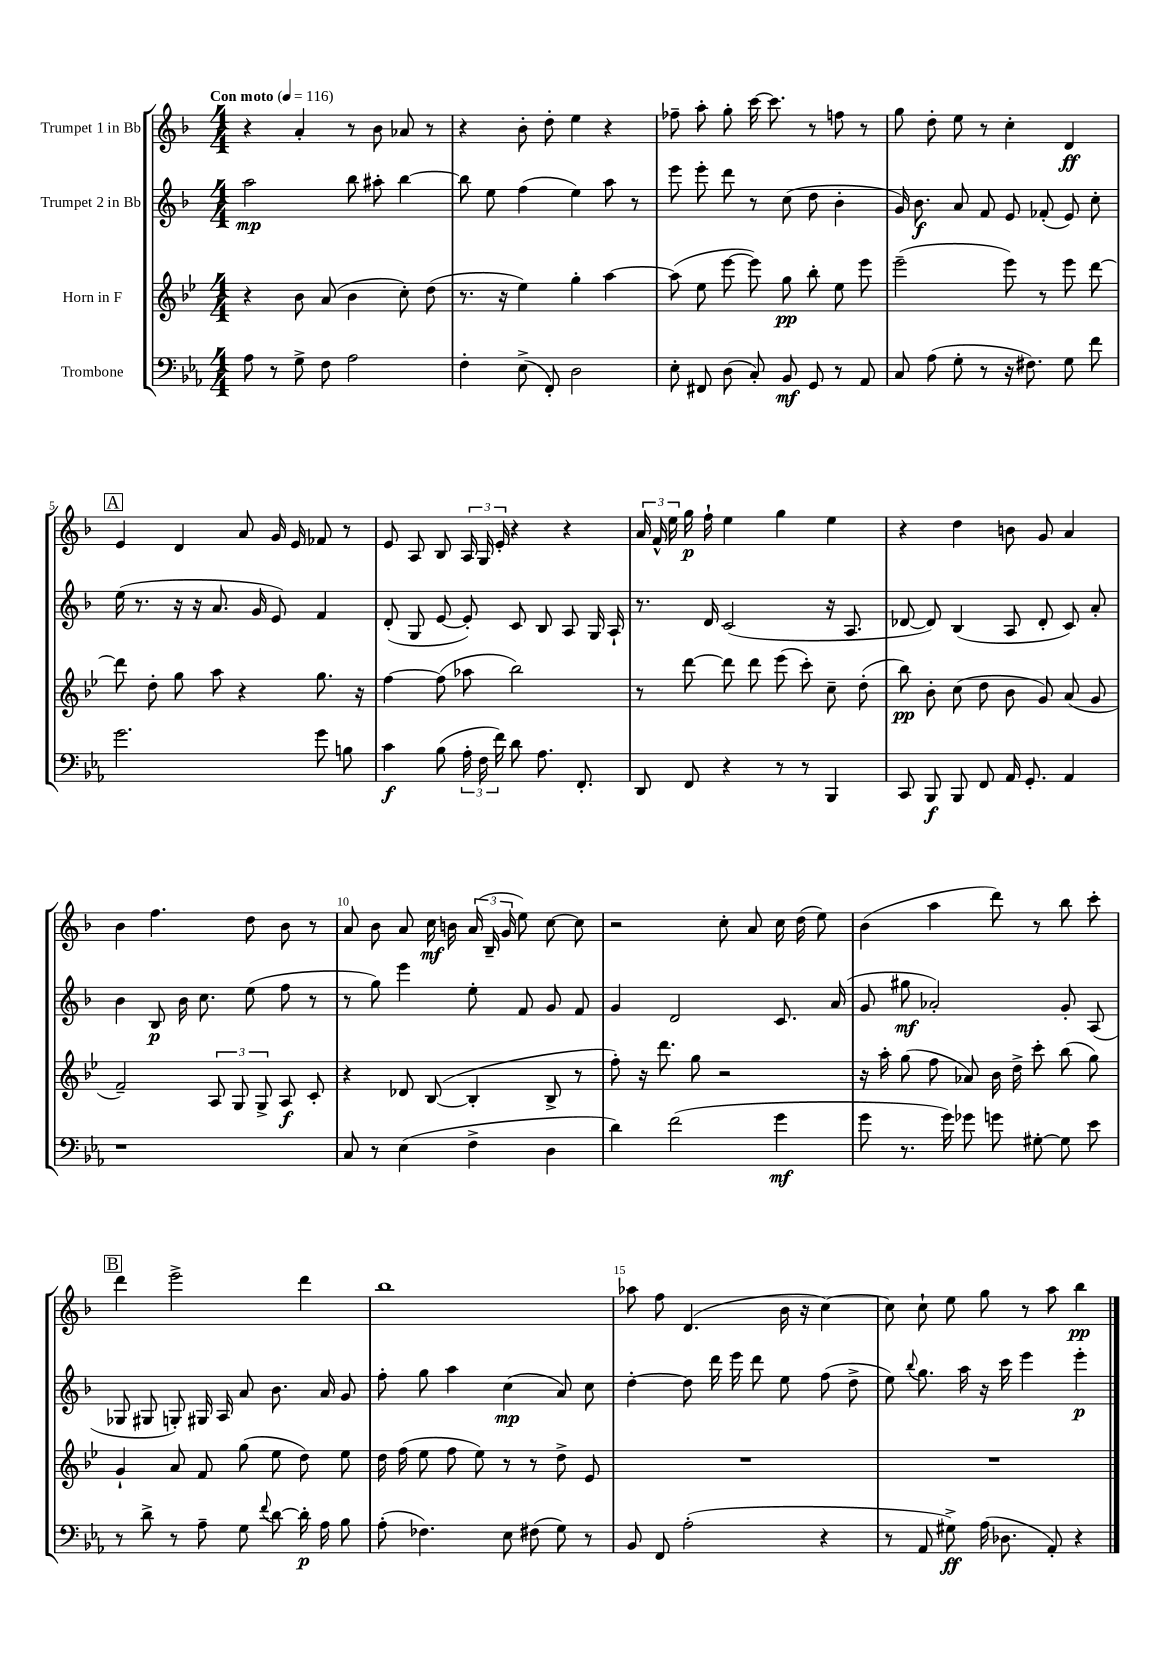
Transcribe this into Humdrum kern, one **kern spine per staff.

**kern	**kern	**kern	**kern
*staff4	*staff3	*staff2	*staff1
*clefF4	*clefG2	*clefG2	*clefG2
*k[b-e-a-]	*k[b-e-]	*k[b-]	*k[b-]
*M4/4	*M4/4	*M4/4	*M4/4
*MM116	*MM116	*MM116	*MM116
8A-	4r	2aa	4r
8r	.	.	.
8G^	8b-	.	4a'
8F	(8a	.	.
2A-	4b-	8bb-	8r
.	.	8aa#'	8b-
.	8cc')	[4bb-	8a-
.	(8dd	.	8r
=	=	=	=
4F'	8.r	8bb-]	4r
.	.	8ee	.
.	16r	.	.
(8E-^	4ee-)	(4ff	8b-'
8FF')	.	.	8dd'
2D	4gg'	4ee)	4ee
.	[4aa	8aa	4r
.	.	8r	.
=	=	=	=
8E-'	(8aa]	8eee	8ff-~
8FF#	8ee-	8eee'	8aa'
(8D	[8eee-	8ddd	8gg'
8C')	8eee-])	8r	[16ccc
.	.	.	8.ccc]
8BB-	8gg	(8cc	.
8GG	8bb-'	8dd	8r
8r	8ee-	4b-'	8ff
8AA-	8eee-	.	8r
=	=	=	=
8C	(2eee-~	16g)	8gg
.	.	8.b-	.
(8A-	.	.	8dd'
8G'	.	8a	8ee
8r	.	8f	8r
16r	8eee-)	8e	4cc'
8.F#)	.	.	.
.	8r	(8f-'	.
8G	8eee-	8e)	4d
8f	[8ddd	8cc'	.
=	=	=	=
2.g	8ddd]	(16ee	4e
.	.	8.r	.
.	8dd'	.	.
.	8gg	16r	4d
.	.	16r	.
.	8aa	8.a	.
.	4r	.	8a
.	.	16g	.
.	.	8e)	16g
.	.	.	16e
8g	8.gg	4f	8f-
8B	.	.	8r
.	16r	.	.
=	=	=	=
4c	[4ff	(8d'	8e
.	.	8G	8A
(8B-	(8ff]	[8e	8B-
24A-'	8aa-	8e'])	24A
24F	.	.	24G
24f)	.	.	24e'
8d	2bb-)	8c	4r
8.A-	.	8B-	.
.	.	8A	4r
8.FF'	.	.	.
.	.	16G	.
.	.	16A`	.
=	=	=	=
8DD	8r	8.r	24a
.	.	.	24f^^
.	.	.	24ee
8FF	[8ddd	.	16gg
.	.	16d	16ff`
4r	8ddd]	(2c	4ee
.	8ddd	.	.
8r	(8eee-	.	4gg
8r	8ccc')	.	.
4BBB-	8cc~	16r	4ee
.	.	8.A	.
.	(8dd'	.	.
=	=	=	=
8CC	8bb-)	[8d-	4r
8BBB-	8b-'	8d-])	.
8BBB-	(8cc	(4B-	4dd
8FF	8dd	.	.
16AA-	8b-	8A	8b
8.GG'	.	.	.
.	8g)	8d-'	8g
4AA-	(8a	8c)	4a
.	8g	8a'	.
=	=	=	=
1r	2f~)	4b-	4b-
.	.	8B-	4.ff
.	.	16b-	.
.	.	8.cc	.
.	12A	.	.
.	12G	.	.
.	.	(8ee	8dd
.	12G^	.	.
.	8A	8ff	8b-
.	8c'	8r	8r
=	=	=	=
8C	4r	8r	8a
8r	.	8gg)	8b-
(4E-	8d-	4eee	8a
.	([8B-	.	16cc
.	.	.	16b
4F^	4B-']	8ee'	(24a
.	.	.	24B-~
.	.	.	24g
.	.	8f	8ee)
4D	8B-^	8g	[8cc
.	8r	8f	8cc]
=	=	=	=
4d)	8ff')	4g	2r
.	16r	.	.
.	8.ddd	.	.
(2f	.	2d	.
.	8gg	.	.
.	2r	.	8cc'
.	.	.	8a
4g	.	8.c	16cc
.	.	.	(16dd
.	.	.	8ee)
.	.	(16a	.
=	=	=	=
8g	16r	8g	(4b-
.	16aa'	.	.
8.r	(8gg	8gg#	.
.	8ff	2a-')	4aa
16g)	.	.	.
8g-	8a-)	.	.
8g	16b-	.	8ddd)
.	16dd^	.	.
[8G#'	8ccc'	.	8r
8G#]	(8bb-	8g'	8bb-
8e-	8gg)	(8A	8ccc'
=	=	=	=
8r	4g`	8G-	4ddd
8d^	.	8G#	.
8r	8a	8G')	2eee^
8A-~	8f	16G#	.
.	.	16A	.
8G	(8gg	8a	.
8qqf	.	.	.
[8d	8ee-	8.b-	.
16d']	8dd)	.	4ddd
16A-	.	16a	.
8B-	8ee-	8g	.
=	=	=	=
(8A-'	16dd	8ff'	1bb-
.	(16ff	.	.
4.F-)	8ee-	8gg	.
.	8ff	4aa	.
.	8ee-)	.	.
8E-	8r	(4cc	.
(8F#	8r	.	.
8G)	8dd^	8a)	.
8r	8e-	8cc	.
=	=	=	=
8BB-	1r	[4dd'	8aa-
8FF	.	.	8ff
(2A-'	.	8dd]	(4.d
.	.	16ddd	.
.	.	16eee	.
.	.	8ddd	.
.	.	8ee	16b-
.	.	.	16r
4r	.	(8ff	[4cc)
.	.	8dd^	.
=	=	=	=
8r	1r	8ee)	8cc]
.	.	8qqbb-	.
8AA-	.	8.gg	8cc`
8G#^)	.	.	8ee
.	.	16aa	.
(16A-	.	16r	8gg
8.D-	.	16ccc	.
.	.	4eee	8r
8AA-')	.	.	8aa
4r	.	4eee'	4bb-
==	==	==	==
*-	*-	*-	*-
